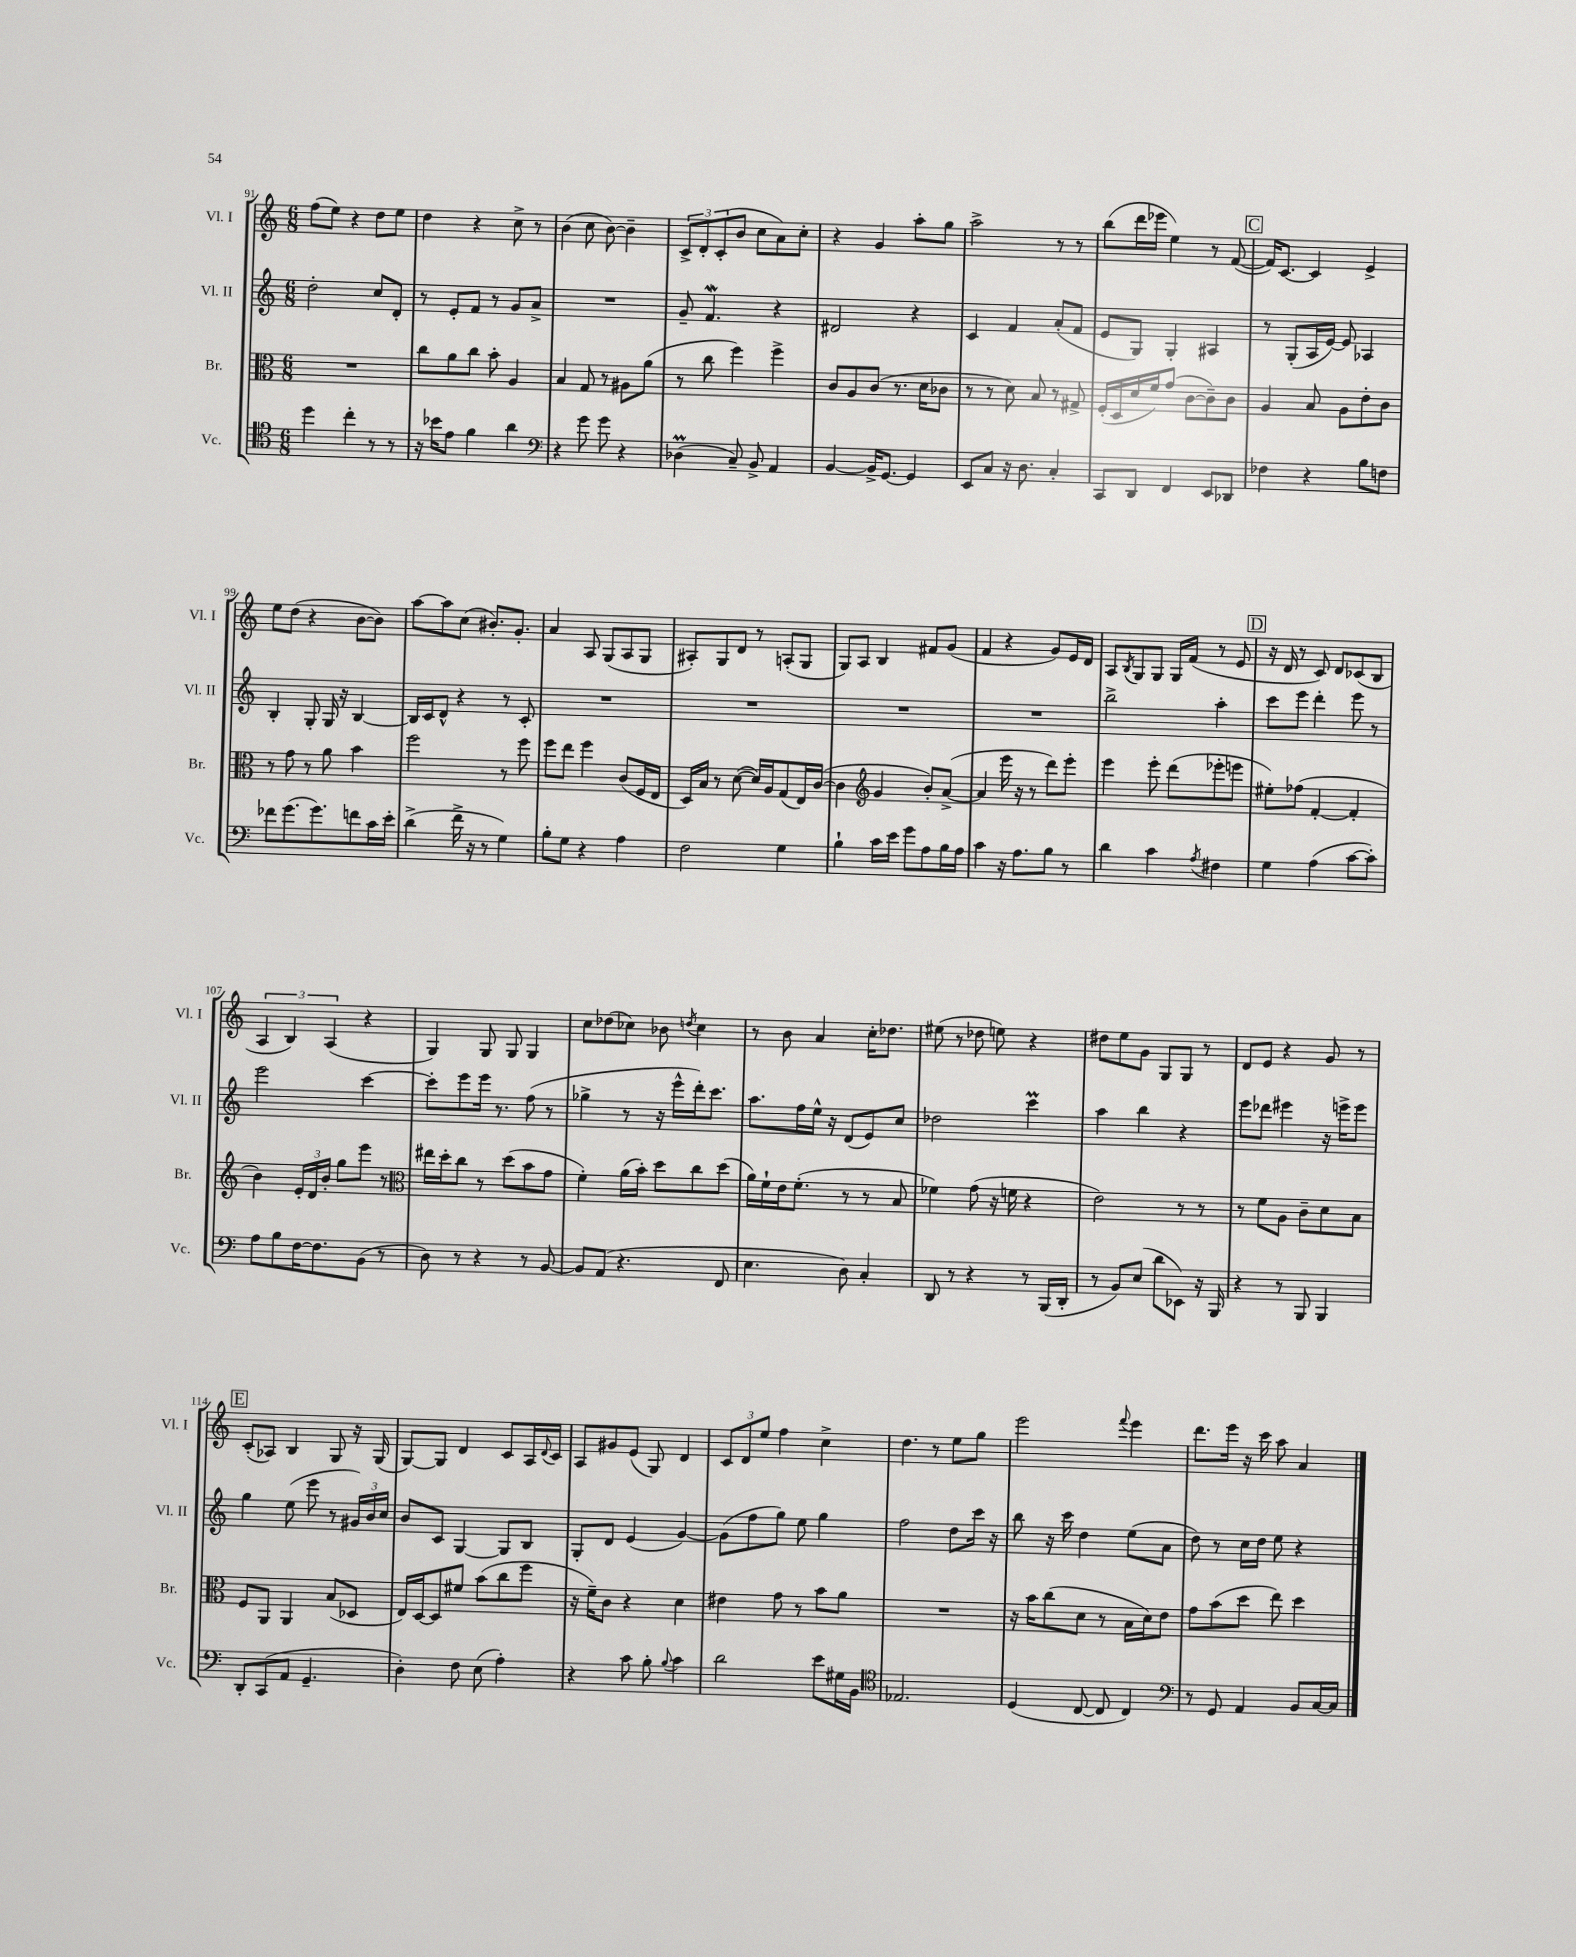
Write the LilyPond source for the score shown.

<<
\new StaffGroup <<
\new Staff = "s0" \with { instrumentName = "Vl. I" shortInstrumentName = "Vl. I" } {
    \clef treble \key c \major \numericTimeSignature \time 6/8
    f''8( e''8) r4 d''8 e''8 |
    d''4 r4 c''8-> r8 |
    b'4( c''8 b'8~) b'4-- |
    \tuplet 3/2 { c'8-> d'8-. c'8-.( } b'8 c''8 a'8) c''8-. |
    r4 g'4 a''8-. g''8 |
    a''2-> r8 r8 |
    b''8( d'''16 ees'''16 e''4) r8 f'8~( |
    \mark \markup { \box "C" } f'16) c'8.~ c'4 e'4-> |
    e''8 d''8( r4 b'8~ b'8) |
    a''8~ a''8 c''8( bis'8.-.) g'8.-. |
    a'4 a8 g8( a8 g8 |
    ais8-.) g8 d'8 r8 a8-.( g8 |
    g8) a8 b4 fis'8 g'8( |
    f'4 r4 g'8) e'16 d'16 |
    a8 \acciaccatura { b8 } g8 g8 g16 f'16( r8 e'8 |
    \mark \markup { \box "D" } r16 d'16 r8 c'8) d'8 ces'8( b8 |
    \tuplet 3/2 { a4 b4) a4( } r4 |
    g4) g8 g8 g4 |
    c''8 des''8( ces''8) bes'8 \acciaccatura { d''8 } ces''4 |
    r8 b'8 a'4 c''16-. des''8. |
    eis''8( r8 des''8 e''8) r4 |
    dis''8 e''8 g'8 g8 g8 r8 |
    d'8 e'8 r4 g'8 r8 |
    \mark \markup { \box "E" } c'8-.( aes8) b4 g8 r16 g16( |
    g8~) g8 d'4 c'8 a16 \appoggiatura { d'8 } c'16 |
    a8 gis'8 e'8( g8) d'4 |
    \tuplet 3/2 { c'8 d'8 e''8 } f''4 c''4-> |
    d''4. r8 e''8 g''8 |
    e'''2 \appoggiatura { f'''8 } e'''4 |
    d'''8. e'''16 r16 c'''16 a''8 a'4 \bar "|." |
}
\new Staff = "s1" \with { instrumentName = "Vl. II" shortInstrumentName = "Vl. II" } {
    \clef treble \key c \major \numericTimeSignature \time 6/8
    d''2-. c''8 d'8-. |
    r8 e'8-. f'8 r8 g'8 a'8-> |
    R2. |
    g'8-- f'4.\mordent r4 |
    dis'2 r4 |
    c'4 f'4 a'8-.( f'8 |
    e'8 g8) g4-. ais4 |
    \mark \markup { \box "C" } r8 g8-.( a16 e'16~) e'8 aes4 |
    b4-. g8-. g16 r16 b4~ |
    b16 c'16 d'8-^ r4 r8 c'8-. |
    R2. |
    R2. |
    R2. |
    R2. |
    b''2-> a''4-. |
    \mark \markup { \box "D" } c'''8 e'''8 d'''4-. e'''8 r8 |
    e'''2 c'''4~ |
    c'''8-. e'''8 e'''16 r8. f''8( r8 |
    ges''4-> r8 r16 e'''16-^ d'''16-.) c'''8. |
    a''8. f''16 e''16-^ r16 d'8( e'8) c''8 |
    des''2 c'''4\prall |
    a''4 b''4 r4 |
    e'''8 des'''8 eis'''4 r16 e'''16-> e'''8 |
    \mark \markup { \box "E" } g''4 e''8( e'''8 r8 \tuplet 3/2 { gis'16) b'16 c''16 } |
    b'8 c'8 g4~ g8 b8 |
    g8-. d'8 e'4( g'4~) |
    g'8( f''8 g''8) e''8 g''4 |
    f''2 d''8 c'''16 r16 |
    b''8 r16 c'''16 d''4 e''8( a'8 |
    d''8) r8 c''16 d''16 e''8 r4 \bar "|." |
}
\new Staff = "s2" \with { instrumentName = "Br." shortInstrumentName = "Br." } {
    \clef alto \key c \major \numericTimeSignature \time 6/8
    R2. |
    c''8 a'8 c''8 b'8-. a4 |
    b4 g8 r8 ais8 a'8( |
    r8 c''8 f''4) f''4-> |
    c'8 a8 c'8( r8. d'16 ces'8 |
    r8 r8 d'8) b8 r8 gis8-> |
    f16-.( d16 d'16 f'16) g'8( c'8~ c'8--) c'8 |
    \mark \markup { \box "C" } a4 b8 a8 e'8-. c'8 |
    r8 g'8 r8 a'8 b'4 |
    f''2 r8 f''8 |
    f''8 e''8 f''4 c'8( f16 e16 |
    d16) b16 r8 d'8~( d'16) a16 g8( e16) c'16~( |
    c'4 \clef treble g'4 b'8-.) a'8~->( |
    a'4 e'''16 r16 r8 d'''8) e'''8-. |
    e'''4 e'''8-. d'''8( ees'''8-. e'''8 |
    \mark \markup { \box "D" } eis''8-.) fes''8( f'4~-. f'4-. |
    b'4) \tuplet 3/2 { e'16-. d'16 b'16-. } g''8 e'''8 r8 |
    \clef alto eis''16 d''16-. c''8 r8 d''8( b'8 g'8 |
    f'4-.) a'16( b'16-.) d''8 c''8 d''8( |
    a'16) f'16-! e'16 f'8.-.( r8 r8 b8 |
    fes'4) g'8( r16 f'16 r4 |
    e'2) r8 r8 |
    r8 f'8 a8 c'8-- d'8 b8 |
    \mark \markup { \box "E" } f8 a,8 a,4 b8( des8 |
    e16) d16~ d8 fis'8 b'8( c''8 f''8 |
    r16 f'16--) c'8 r4 d'4 |
    eis'4 g'8 r8 b'8 a'8 |
    R2. |
    r16 b'16 c''8( d'8 r8 b16 d'16) e'8 |
    g'8 b'8( d''8 e''8) d''4 \bar "|." |
}
\new Staff = "s3" \with { instrumentName = "Vc." shortInstrumentName = "Vc." } {
    \clef tenor \key c \major \numericTimeSignature \time 6/8
    d''4 c''4-. r8 r8 |
    r16 bes'16 e'8 f'4 a'4 |
    \clef bass r4 g'8 g'8 r4 |
    des4\prall( c8--) b,8-> a,4 |
    b,4~ b,16-> g,8.~ g,4 |
    e,8 c8 r16 d8. c4-. |
    c,8 d,8 f,4 e,8 des,8 |
    \mark \markup { \box "C" } fes4 r4 b8 f8 |
    fes'8 g'8.( g'8.) f'8 c'16 e'16-. |
    d'4->( f'16-> r16 r8 g4) |
    b8-. g8 r4 a4 |
    f2 g4 |
    b4-! c'16 e'16 g'8 a8 b16 a16 |
    c'4 r16 a8. b8 r8 |
    d'4 c'4 \acciaccatura { a8 } fis4 |
    \mark \markup { \box "D" } g4 a4( c'8~ c'8-.) |
    a8 b8 f16~ f8. b,8( r8 |
    d8) r8 r4 r8 b,8~ |
    b,8 a,8( r4. f,8 |
    e4. d8) c4-. |
    d,8 r8 r4 r8 b,,16( d,16-. |
    r8 b,8) e8( d'8 ees,8) r16 b,,16 |
    r4 r8 b,,8 b,,4 |
    \mark \markup { \box "E" } d,8-. c,8( a,8 g,4.-- |
    d4-.) f8 e8( a4-.) |
    r4 c'8 b8-. \appoggiatura { b8 } c'4 |
    d'2 e'8 gis16 b,16 |
    \clef tenor ees2. |
    d4( c8~ c8 c4) |
    \clef bass r8 g,8 a,4 b,8 c16~ c16 \bar "|." |
}
>>
>>
\layout { \context { \Score currentBarNumber = #91 } }
